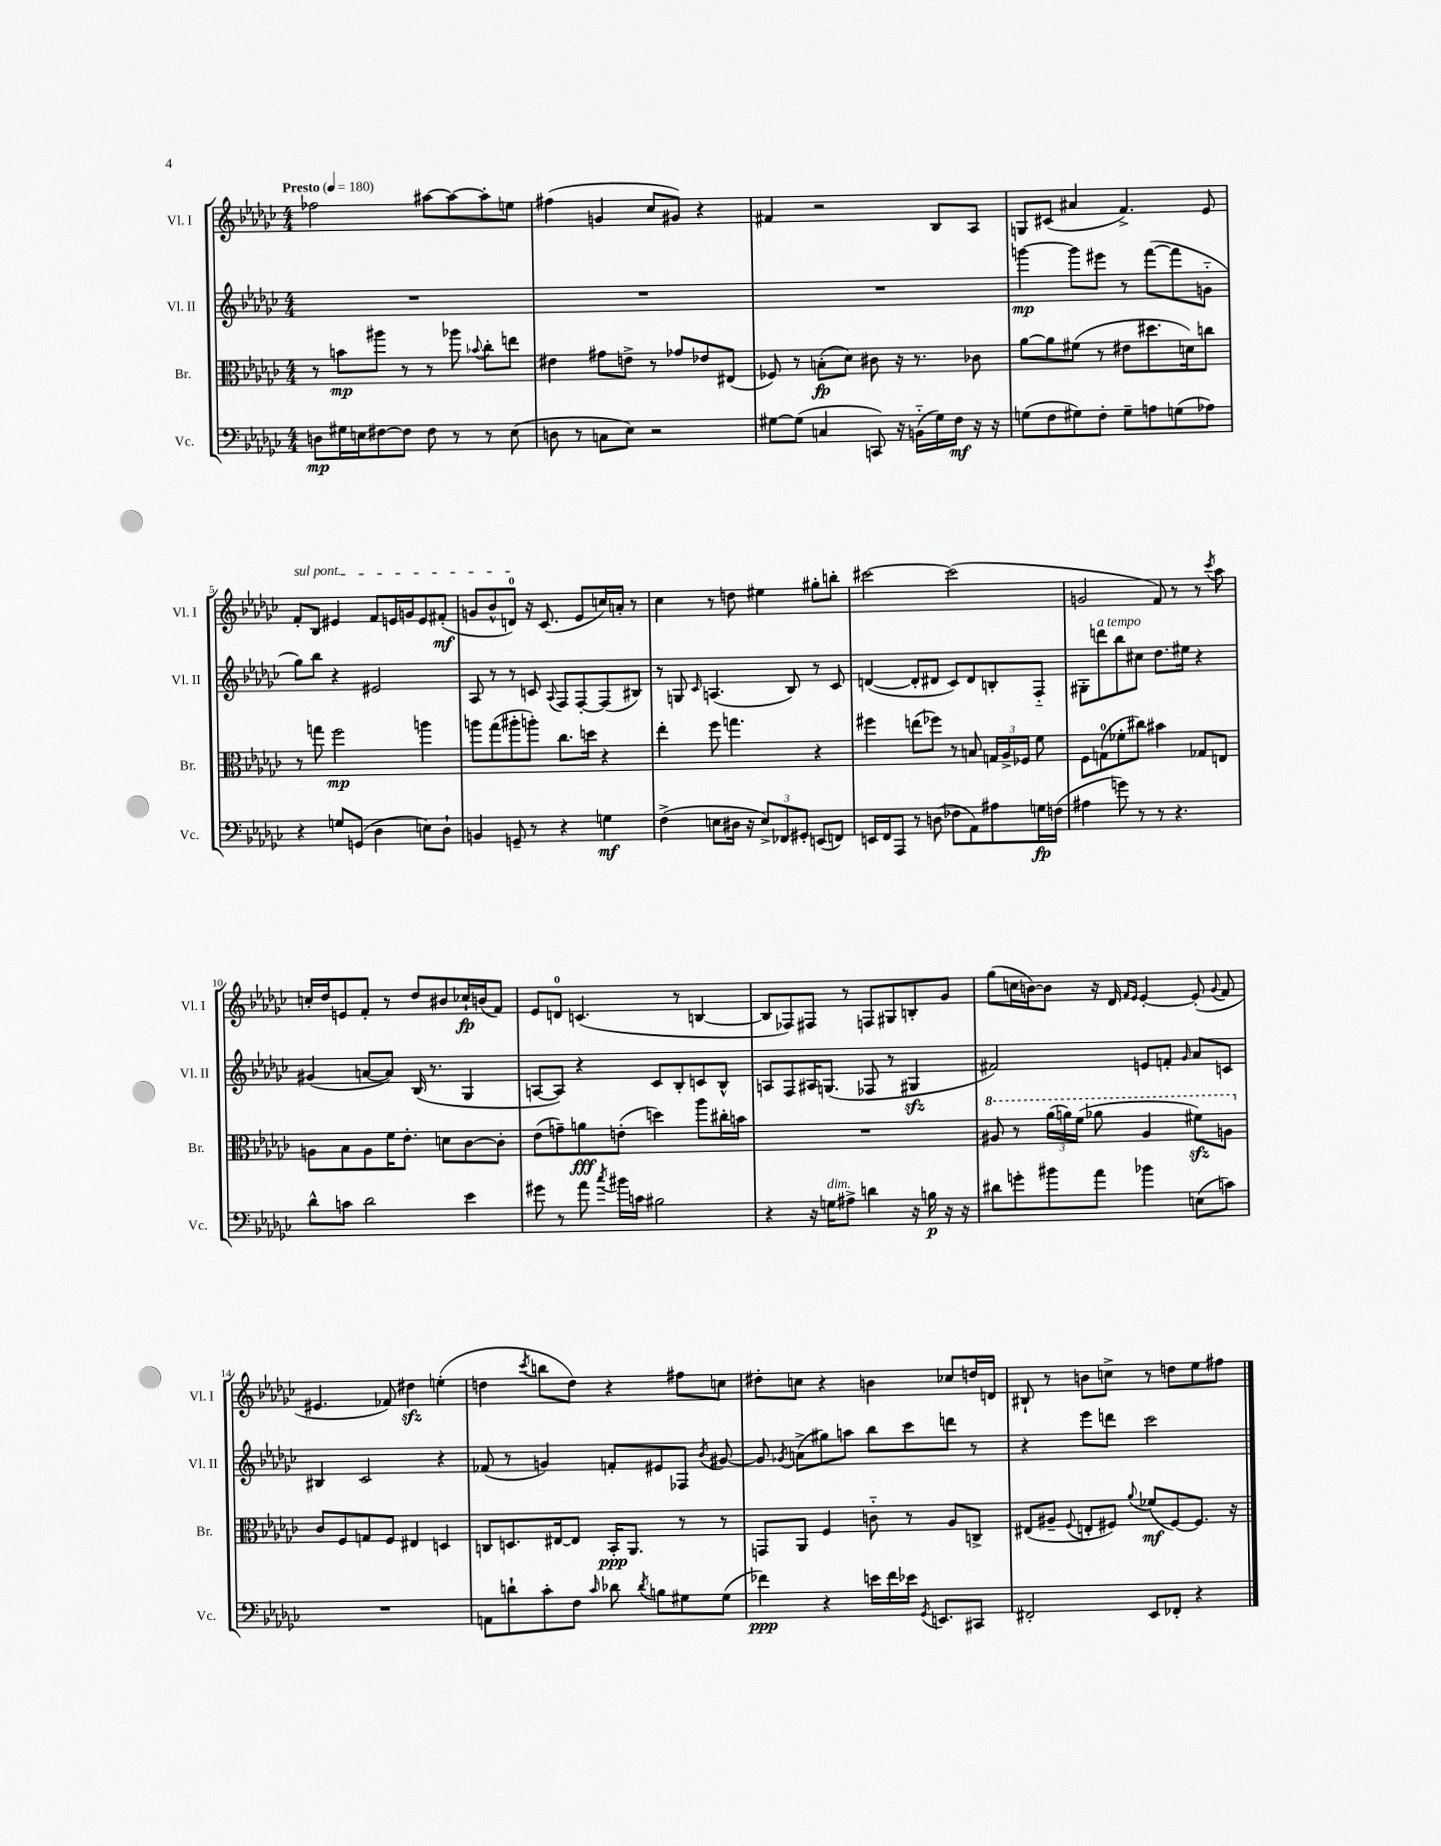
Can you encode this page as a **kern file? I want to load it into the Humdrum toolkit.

**kern	**dynam	**kern	**dynam	**kern	**dynam	**kern	**dynam
*part4	*part4	*part3	*part3	*part2	*part2	*part1	*part1
*staff4	*staff4	*staff3	*staff3	*staff2	*staff2	*staff1	*staff1
*I"Vc.	*	*I"Br.	*	*I"Vl. II	*	*I"Vl. I	*
*I'Vc.	*	*I'Br.	*	*I'Vl. II	*	*I'Vl. I	*
*clefF4	*	*clefC3	*	*clefG2	*	*clefG2	*
*k[b-e-a-d-g-c-]	*	*k[b-e-a-d-g-c-]	*	*k[b-e-a-d-g-c-]	*	*k[b-e-a-d-g-c-]	*
*M4/4	*	*M4/4	*	*M4/4	*	*M4/4	*
*MM180	*	*MM180	*	*MM180	*	*MM180	*
=1	=1	=1	=1	=1	=1	=1	=1
!	!	!	!	!	!	!LO:TX:a:B:t=Presto	!
8Dn\L	mp	8r	.	1r	.	2ff-X\	.
16G#X\L	.	8bn\L	mp	.	.	.	.
16En\J	.	.	.	.	.	.	.
[8F#X\	.	8aa#X\J	.	.	.	.	.
8F#\J]	.	8r	.	.	.	.	.
8F#\	.	8r	.	.	.	[8aa#X\L	.
8r	.	8aa-X\	.	.	.	8aa#\_	.
.	.	8qqb-X/	.	.	.	.	.
8r	.	8cc-'\L	.	.	.	8aa#'\]	.
(8E\	.	8een\J	.	.	.	8een\J	.
=2	=2	=2	=2	=2	=2	=2	=2
8Dn\	.	4e#X\	.	1r	.	(4ff#X\	.
8r	.	.	.	.	.	.	.
8Cn\L	.	8g#X\L	.	.	.	4gn/	.
8E-\J)	.	8en^\J	.	.	.	.	.
2r	.	8r	.	.	.	8cc-/L	.
.	.	8g-X/L	.	.	.	8g#X/J)	.
.	.	8e-X/	.	.	.	4r	.
.	.	(8E#X/J	.	.	.	.	.
=3	=3	=3	=3	=3	=3	=3	=3
[8G#X\L	.	8F-X/)	.	1r	.	4f#X/	.
(8G#\J]	.	8r	.	.	.	.	.
4Cn/	.	(8Bn'\L	fp	.	.	2r	.
.	.	8d-\J)	.	.	.	.	.
8CCn/)	.	8c#X\	.	.	.	.	.
16r	.	16r	.	.	.	.	.
(16BBn\LL	.	8.r	.	.	.	.	.
16G#\)	.	.	.	.	.	8B-/L	.
16F\JJ	mf	.	.	.	.	.	.
16r	.	8c-X\	.	.	.	8A-/J	.
16r	.	.	.	.	.	.	.
=4	=4	=4	=4	=4	=4	=4	=4
(8Gn\L	.	[8a-\L	.	[4gggn\	mp	8Gn/L	.
8F\	.	8a-\]	.	.	.	(8c#X/J	.
8G#X\)	.	(8f#X\J	.	8ggg\L]	.	4a#X/	.
8F'\J	.	8r	.	8eee#X\J	.	.	.
8G#~\L	.	8e#X\L	.	8r	.	4.f^/)	.
8An\	.	8.dd#X\	.	([8fff\L	.	.	.
(8Gn\	.	.	.	8fff\]	.	.	.
.	.	16dn\k)	.	.	.	.	.
8A-X\J)	.	8ccn\J	.	8gn\J	.	8e-/	.
!!LO:LB:g=z
=5	=5	=5	=5	=5	=5	=5	=5
!	!	!	!	!	!	!LO:TX:a:i:t=sul pont.	!
4r	.	8r	.	8gg-\L)	.	8f'/L	.
.	.	8ggn\	.	8bb-\J	.	8B-/J	.
8Gn/L	.	2ff\	mp	4r	.	4e#X/	.
(8GGn/J	.	.	.	.	.	.	.
4D-\	.	.	.	2e#X/	.	8f/L	.
.	.	.	.	.	.	16en/L	.
.	.	.	.	.	.	16gn/J	.
8En\L)	.	4aan\	.	.	.	8e/	.
8D-`\J	.	.	.	.	.	(8f#X'/J	mf
=6	=6	=6	=6	=6	=6	=6	=6
4BBn/	.	8aan\L	.	8A-/	.	8gn/L	.
.	.	(8gg-\	.	8r	.	8b-^^/	.
8GGn~/	.	8aa#X'\	.	8r	.	8dn/J)	.
8r	.	8aan'\J)	.	8cn/	.	16r	.
.	.	.	.	.	.	(8.c-/	.
.	.	.	.	8qqA-/	.	.	.
4r	.	8.cc-\L	.	8F/L	.	.	.
.	.	.	.	[8F'/	.	8e-/L	.
.	.	16ddn\Jk	.	.	.	.	.
4Gn\	mf	4r	.	(8F/]	.	16ccn/L)	.
.	.	.	.	.	.	16an'/JJ	.
.	.	.	.	8B#X/J)	.	8r	.
=7	=7	=7	=7	=7	=7	=7	=7
(4F^\	.	4ee-'\	.	8r	.	4cc-\	.
.	.	.	.	8Gn/	.	.	.
.	.	.	.	16qqc-/	.	.	.
8En\L	.	8ff\	.	(4.An/	.	8r	.
16D#X\Jk	.	4.ggn\	.	.	.	8ddn\	.
16r	.	.	.	.	.	.	.
12E^/L)	.	.	.	.	.	4ee#X\	.
12FF-X/	.	.	.	.	.	.	.
.	.	.	.	8B-/)	.	.	.
12GG#X'/J	.	.	.	.	.	.	.
(8EEn/L	.	4r	.	8r	.	8gg#X'\L	.
8FFn/J)	.	.	.	8c-/	.	8bbn'\J	.
=8	=8	=8	=8	=8	=8	=8	=8
16EEn/LL	.	4ff#X\	.	([4dn/	.	[2ccc#X\	.
16FF/J	.	.	.	.	.	.	.
8AAA-/J	.	.	.	.	.	.	.
8r	.	(8een\L	.	8d'/L]	.	.	.
(8Dn\	.	8ff-X\J)	.	8d#X/J	.	.	.
8F-X\L	.	8r	.	8c-/L)	.	(2ccc#\]	.
8AA-\)	.	8Bn/	.	8d#/	.	.	.
8A#X\	.	24Gn/LL	.	8Bn'/	.	.	.
.	.	24A-^/	.	.	.	.	.
.	.	24F-X/JJ	.	.	.	.	.
16Gn\L	fp	8f\	.	8F/J	.	.	.
(16Fn\JJ	.	.	.	.	.	.	.
=9	=9	=9	=9	=9	=9	=9	=9
4A#X\	.	8F\L	.	8G#X'\L	.	2gn/	.
!	!	!	!	!LO:TX:a:i:t=a tempo	!	!	!
.	.	(8Gn\	.	8dddn\	.	.	.
8gn\)	.	8f-X'\	.	8bb-\	.	.	.
8r	.	8cc#X\J)	.	8cc#X\J	.	.	.
8r	.	4b#X\	.	8.dd-\L	.	8f/)	.
4.r	.	.	.	.	.	8r	.
.	.	.	.	16ee#X\Jk	.	.	.
.	.	8G-X/L	.	4r	.	8r	.
.	.	.	.	.	.	8qccc-/	.
.	.	8En/J	.	.	.	8aa-\	.
!!LO:LB:g=z
=10	=10	=10	=10	=10	=10	=10	=10
8d-^^\L	.	8An\L	.	(4g#X/	.	16ccn'/LL	.
.	.	.	.	.	.	16dd-/J	.
8cn\J	.	8B-\	.	.	.	8en/	.
2d-\	.	8A\	.	[8an/L	.	8f'/J	.
.	.	16f\K	.	8a/J])	.	8r	.
.	.	8.e-'\J	.	.	.	.	.
.	.	.	.	(16B-/	.	8dd-/L	.
.	.	.	.	8.r	.	.	.
.	.	8dn\L	.	.	.	8b#X/	.
4e-\	.	[8c-\	.	4G-/	.	16cc-X`/L	fp
.	.	.	.	.	.	(16bn/J	.
.	.	8c-'\J]	.	.	.	8f/J)	.
=11	=11	=11	=11	=11	=11	=11	=11
8g#X\	.	(8e-\L	.	[8An/L	.	8e-/L	.
8r	.	8gn~\)	.	8A/J])	.	8dn/J	.
8a-\	.	8an\	fff	4r	.	(4.cn/	.
8qcc-/	.	.	.	.	.	.	.
16b#X\LL	.	(8en'\J	.	.	.	.	.
16cn\JJ	.	.	.	.	.	.	.
2B#X\	.	4ddn\)	.	8c-/L	.	.	.
.	.	.	.	8B-'/	.	8r	.
.	.	8aa-\L	.	8cn/	.	[4Bn/	.
.	.	16cc#X'\L	.	8B-^^/J	.	.	.
.	.	16bn\JJ	.	.	.	.	.
=12	=12	=12	=12	=12	=12	=12	=12
4r	.	1r	.	8An/L	.	8B/L]	.
.	.	.	.	8F/	.	8F-X/)	.
16r	.	.	.	16A#X/K	.	8F#X/J	.
!LO:TX:a:i:t=dim.	!	!	!	!	!	!	!
16Gn\KL	.	.	.	(8.Gn/J	.	.	.
8A#X^\J	.	.	.	.	.	8r	.
4dn\	.	.	.	8F-X/	.	8Fn/L	.
.	.	.	.	8r	.	8G#X/	.
16r	.	.	.	4G#Xzz/	.	8Bn'/	.
16Bn\	p	.	.	.	.	.	.
16r	.	.	.	.	.	8g-/J	.
16r	.	.	.	.	.	.	.
=13	=13	=13	=13	=13	=13	=13	=13
*	*	*8va	*	*	*	*	*
8d#X\L	.	8a#X/	.	2f#X/)	.	(8gg-\L	.
8gn'\	.	8r	.	.	.	16ccn\L	.
.	.	.	.	.	.	[16bn\J)	.
8b#X\	.	(24aa-\LL	.	.	.	8b\J]	.
.	.	24aan\)	.	.	.	.	.
.	.	(24ff\JJ	.	.	.	.	.
8a-\J	.	8aa-X\	.	.	.	16r	.
.	.	.	.	.	.	16d-/	.
.	.	.	.	.	.	16qqf/LL	.
.	.	.	.	.	.	16qqe-/JJ	.
4b-X\	.	4a#/	.	8en/L	.	[4e-'/	.
.	.	.	.	8fn'/J	.	.	.
.	.	.	.	16qqg-/	.	.	.
(8En\L	.	8ff#Xzz\L)	.	8a-/L	.	(8e-'/]	.
.	.	.	.	.	.	8qqg-/	.
8cn\J)	.	8an\J	.	8cn/J	.	8f/	.
!!LO:LB:g=z
=14	=14	=14	=14	=14	=14	=14	=14
*	*	*X8va	*	*	*	*	*
1r	.	8c-/L	.	4B#X/	.	4.e#X/	.
.	.	8F/	.	.	.	.	.
.	.	8Gn/	.	2c-/	.	.	.
.	.	8F/J	.	.	.	8f-X/)	.
.	.	4E#X/	.	.	.	4dd#Xzz\	.
.	.	4Dn/	.	4r	.	(4een'\	.
=15	=15	=15	=15	=15	=15	=15	=15
8AAn\L	.	8Cn/L	.	(8f-X/	.	4ddn\	.
8dn`\	.	8.Dn/	.	8r	.	.	.
.	.	.	.	.	.	8qccc-/	.
8c-'\	.	.	.	4gn/)	.	8bbn\L	.
.	.	[16E#X/k	.	.	.	.	.
8F\J	.	8E#/J]	.	.	.	8dd\J)	.
16qqc-/	.	.	.	.	.	.	.
8d-X\	.	16BB-'/KL	ppp	8fn'/L	.	4r	.
.	.	8.AA-/J	.	.	.	.	.
8qd-/	.	.	.	.	.	.	.
8Bn\L	.	.	.	8e#X/	.	.	.
8G#X\	.	8r	.	8F-X/J	.	8ff#X\L	.
.	.	.	.	8qb-/	.	.	.
(8G#\J	.	8r	.	[8g#X/	.	8ccn\J	.
=16	=16	=16	=16	=16	=16	=16	=16
4f-X\)	ppp	8GGn/L	.	8g#/]	.	8dd#X'\L	.
.	.	.	.	8qg-X/	.	.	.
.	.	8AA-/J	.	(8an^\L	.	8ccn\J	.
4r	.	4F/	.	8gg#X\)	.	4r	.
.	.	.	.	8aan\J	.	.	.
16en\LL	.	8cn\	.	8bb-\L	.	4bn\	.
16f-\	.	.	.	.	.	.	.
16e-X\JJ	.	8r	.	8ccc-\	.	.	.
8qGG-/	.	.	.	.	.	.	.
8.EEn/L	.	.	.	.	.	.	.
.	.	8A-/L	.	8dddn\J	.	8cc-X/L	.
8CC#X/J	.	8Cn^/J	.	8r	.	16ddn/L	.
.	.	.	.	.	.	16dn/JJ	.
=17	=17	=17	=17	=17	=17	=17	=17
2FF#X'/	.	(8E#X/L	.	4r	.	8B#X`/	.
.	.	8A#X~/J	.	.	.	8r	.
.	.	8qqF/	.	.	.	.	.
.	.	8En'/L	.	8eee-\L	.	8bn\L	.
.	.	8F#X/J)	.	8dddn\J	.	8ccn^\J	.
.	.	8qqa-/	.	.	.	.	.
8EE-/L	.	(8f-X/L	mf	2ccc-\	.	8r	.
8FF-X'/J	.	[8F#/)	.	.	.	8ddn\L	.
4r	.	8.F#/J]	.	.	.	8ee-\	.
.	.	.	.	.	.	8ff#X\J	.
.	.	16r	.	.	.	.	.
==	==	==	==	==	==	==	==
*-	*-	*-	*-	*-	*-	*-	*-
